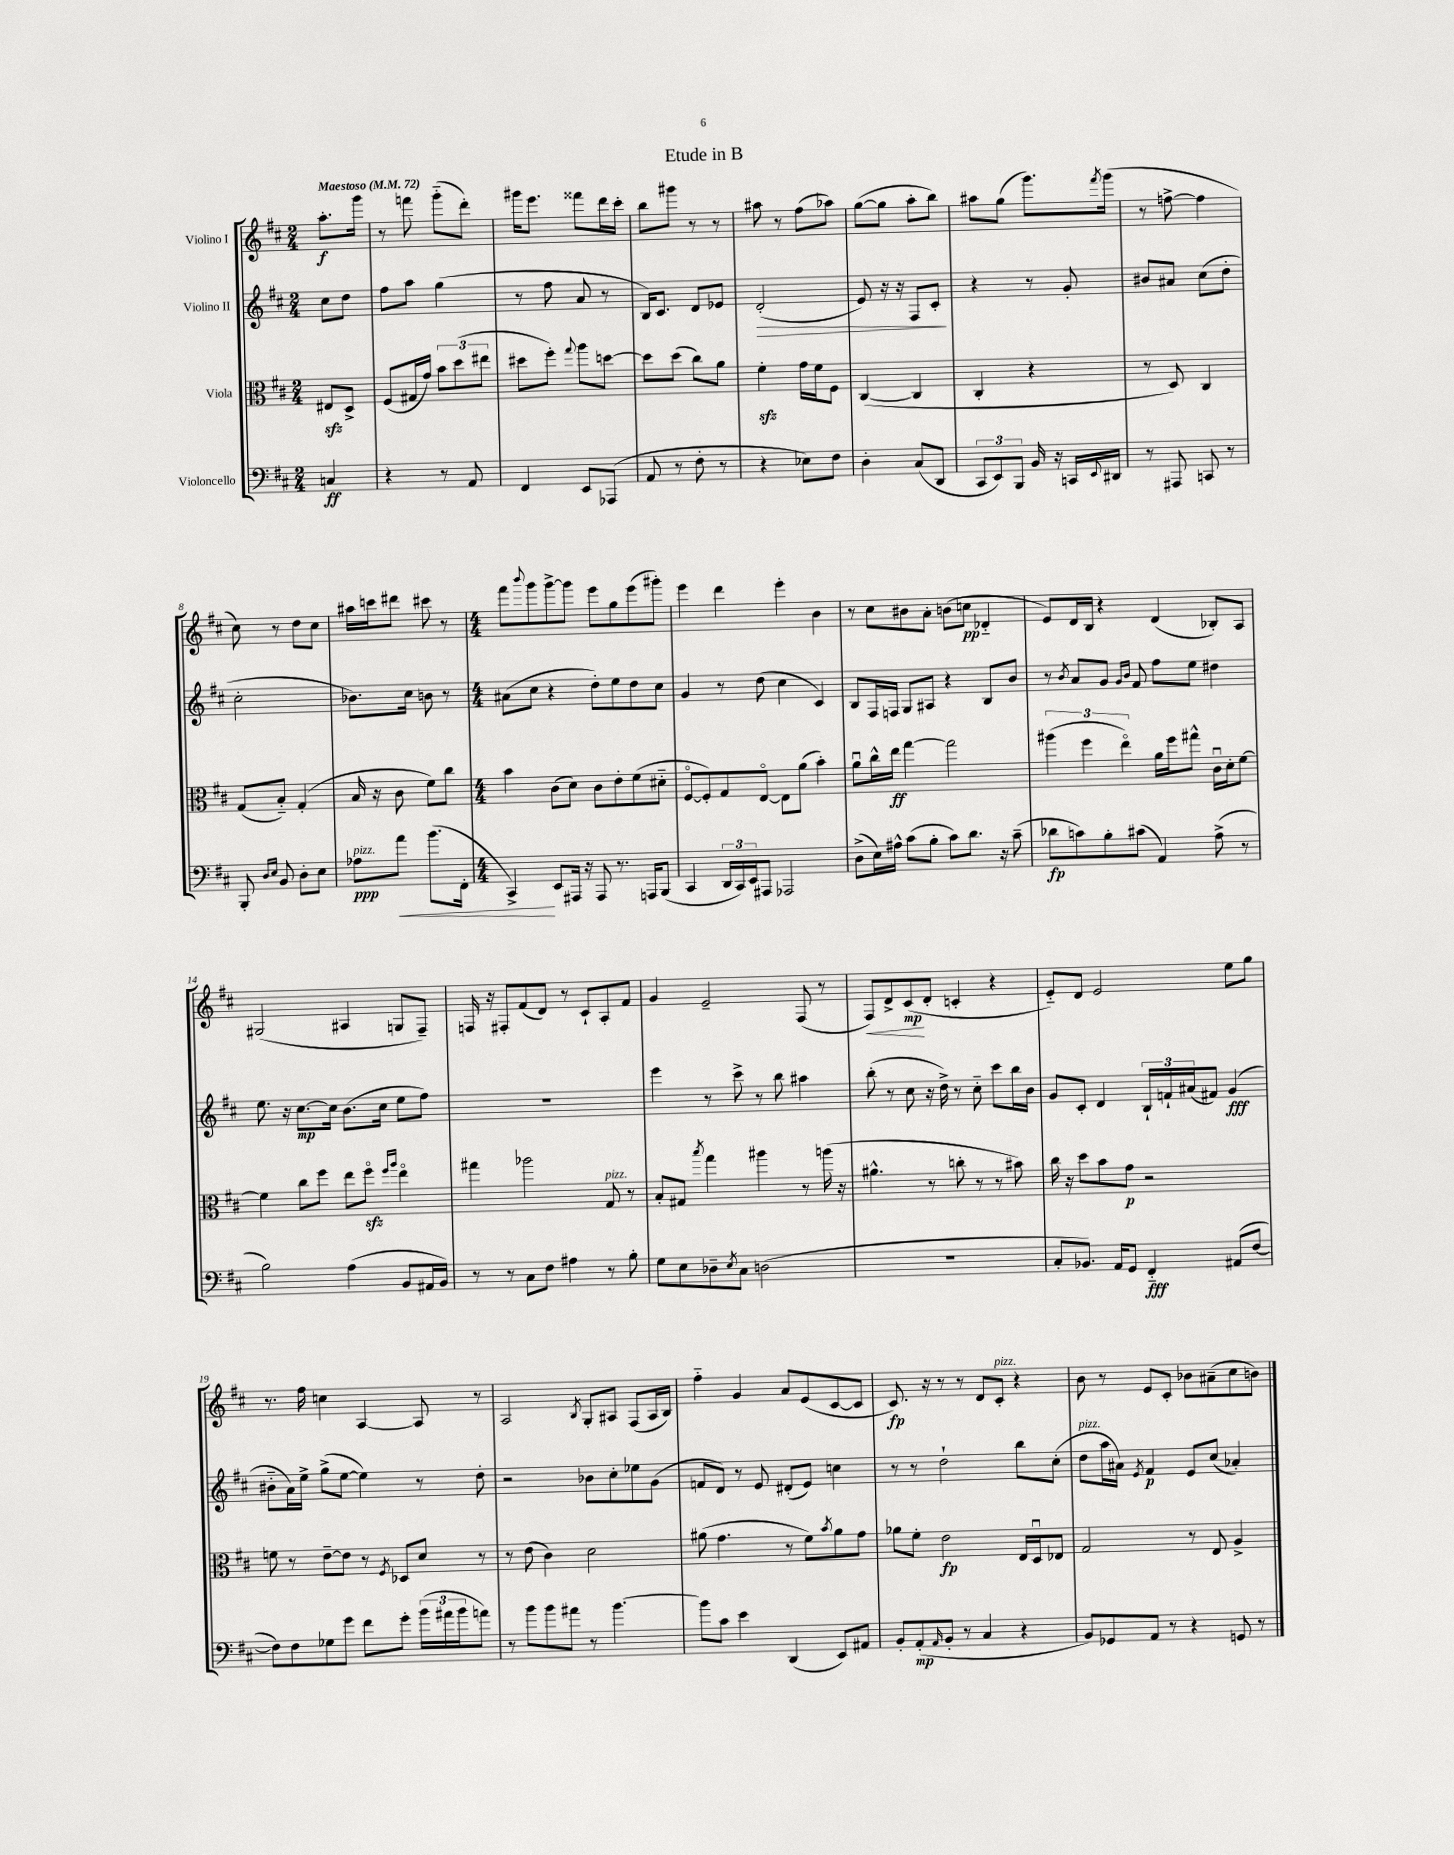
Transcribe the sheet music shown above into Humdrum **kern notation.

**kern	**kern	**kern	**kern
*staff4	*staff3	*staff2	*staff1
*clefF4	*clefC3	*clefG2	*clefG2
*k[f#c#]	*k[f#c#]	*k[f#c#]	*k[f#c#]
*M2/4	*M2/4	*M2/4	*M2/4
*MM72	*MM72	*MM72	*MM72
4C	8E#	8cc#	8.aa'
.	8D^	8dd	.
.	.	.	16ggg
=	=	=	=
4r	(8F#	8ff#	8r
.	16G#	8aa	8fff
.	16g)	.	.
8r	12b	(4gg	(8ggg'~
.	(12dd	.	.
8AA	.	.	8ddd')
.	12ee#	.	.
=	=	=	=
4FF#	8dd#	8r	16ggg#
.	.	.	8.eee
.	8ff#')	8ff#	.
.	8qqgg	.	.
8EE	8aa	8a	8fff##
(8AAA-	[8dd	8r	16ddd
.	.	.	16ccc#'
=	=	=	=
8AA	8dd]	16B)	8bb
.	.	8.c#	.
8r	(8dd	.	8ggg#
8F#'	8cc#)	8d	8r
8r	8a	8e-	8r
=	=	=	=
4r	4f#'	(2d'	8aa#
.	.	.	8r
8E-)	16g	.	(8ff#
.	16f#	.	.
8F#	8F#	.	8aa-)
=	=	=	=
4D'	([4C#	8e)	([8gg
.	.	16r	8gg]
.	.	16r	.
(8C#	4C#]	8F#	8aa'
8DD	.	8c#'	8bb)
=	=	=	=
12CC#	4C#'	4r	8aa#
12EE)	.	.	.
.	.	.	(8gg
12BBB	.	.	.
16BB	4r	8r	8.ggg)
16r	.	.	.
16CC	.	8g'	.
8qqEE	.	.	8qfff#
16DD#	.	.	(16ggg
=	=	=	=
8r	8r	8b#	8r
8AAA#	8D)	8a#	[8ff^
8CC	4C#	(8cc#	4ff]
8r	.	8dd'	.
=	=	=	=
8BBB'	(8G	2cc#'	8cc#)
16qqD	.	.	.
16qqE	.	.	.
8BB	8B'~)	.	8r
8D'	(4G'	.	8dd
8E	.	.	8cc#
=	=	=	=
8A-	16B	8.b-)	16aa#
.	16r	.	16ccc
8a	8c#	.	8ddd#
.	.	16cc#	.
(8.b	8f#)	8b	8ccc#
.	8cc#	8r	8r
16FF#'	.	.	.
=	=	=	=
*M4/4	*M4/4	*M4/4	*M4/4
4CC#^)	4b	(8a#	8fff#
.	.	.	8qqbbb
.	.	8cc#	8ggg
8EE	(8c#	4r	[8ggg^
16AAA#	8d)	.	8ggg]
16r	.	.	.
8AAA#	8c#	8dd')	8eee
8.r	8e'	8ee	8gg
.	(8f#	8dd	(8eee
16AAA	.	.	.
(8BBB	8d#'~	8cc#	8ggg#')
=	=	=	=
4CC#	[8F#o	4g	4eee
.	8F#'])	.	.
24DD	8G	8r	4ddd
24CC#)	.	.	.
24EE	.	.	.
8AAA#	[8Eo	(8dd	.
2AAA-	8E]	4cc#	4eee'
.	(8a	.	.
.	4b')	4c#)	4b
=	=	=	=
(8D^	8au	8B	8r
16E)	16cc#^^	16F#	8cc#
16A#^^	16ee	16F	.
(8c#	[4gg	8G	8b#
8B'	.	8A#	8a'
8c#)	2gg]	4r	(8b
8.d	.	.	8cc
.	.	8B	4d-'~
16r	.	.	.
(8c#~	.	8b	.
=	=	=	=
8d-	(6aa#	8r	8e)
.	.	8qb	.
8c)	.	8a	16d
.	6ff#	.	.
.	.	.	16B
8B'	.	8g	4r
.	6eeo)	.	.
.	.	16qqg	.
.	.	16qqb	.
(8c#	.	8f#	.
4AA)	16a	8ff#	(4d
.	16ff#	.	.
.	8gg#^^	8ee	.
(8A^	16c#u	4dd#	8B-')
.	16d'	.	.
8r	[8f#	.	8A
=	=	=	=
2B)	4f#]	8.ee	(2G#
.	.	16r	.
.	8cc#	[8.cc#	.
.	8ff#	.	.
.	.	16cc#]	.
(4A	8ee	(8.b	4A#
.	8ff#o	.	.
.	.	16cc#	.
.	16qqff#	.	.
.	16qqaa	.	.
8BB	4eeo	8ee	8G
16AA#	.	8ff#)	8F#~)
16BB)	.	.	.
=	=	=	=
8r	4gg#	1r	16F
.	.	.	16r
8r	.	.	8F#'
8C#	2aa-	.	(8f#
8F#	.	.	8d)
4A#	.	.	8r
.	.	.	8c#`
8r	8G	.	8A'
8B'	8r	.	8f#
=	=	=	=
8G	8B'	4eee	4g
8E	8G#	.	.
.	8qbb	.	.
8D-~	4gg	8r	2e~
8qE	.	.	.
8C#	.	8ccc#^	.
(2D	4aa#	8r	.
.	.	8bb	.
.	8r	4aa#	(8F#
.	(16aa	.	8r
.	16r	.	.
=	=	=	=
1r	4.a#^^	(8bb'	8F#)
.	.	8r	8d^
.	.	8cc#	(8c#
.	8r	16r	8d'
.	.	16dd^)	.
.	8cc'	8r	4c'
.	8r	8cc#'~	.
.	8r	8ccc#	4r
.	8b#)	16bb	.
.	.	16b	.
=	=	=	=
8C#'	16cc#	8g	8e'~)
.	16r	.	.
8.BB-)	8dd	8c#'	8d
.	8b	4d	2e
16AA	.	.	.
8GG	8g	.	.
4FF#'~	2r	24B`	.
.	.	24f`	.
.	.	(24a#	.
.	.	8f#)	.
(8AA#	.	(4g	8ee
[8F#	.	.	8gg
=	=	=	=
8F#])	8f	8b#'~	8.r
8F#	8r	16a)	.
.	.	16ee^	16ff#
8G-	[8e~	(8gg^	4cc
8g	8e]	[8ee	.
8f#	8r	4ee])	[4A
.	8qF#	.	.
8g'	8D-	.	.
(24b	8d	8r	8A]
24a#	.	.	.
24b	.	.	.
8a)	8r	8dd'	8r
=	=	=	=
8r	8r	2r	2A
8b	(8e	.	.
8b	4c#)	.	.
8a#	.	.	.
.	.	.	8qB
8r	2d	8b-	8G'
[4.b	.	8cc#'	8A#
.	.	8ee-	(8F#
.	.	(8g	16A#
.	.	.	16B)
=	=	=	=
8b]	(8a#	8f	4ff#'~
8c#	4.g	8d)	.
4e	.	8r	4g
.	.	8e	.
(4DD	8r	(8d#'	8a
.	8f#)	8e)	(8e
.	8qb	.	.
8EE)	8a#	4cc	[8c#
8AA#	8g	.	8c#]
=	=	=	=
8BB'	8a-	8r	8.c#)
(8AA'	8f#'	8r	.
.	.	.	16r
16qqAA	.	.	.
8BB'	2e	2dd`	8r
8r	.	.	8r
4C#	.	.	8d
.	.	.	8c#'
4r	16E	8bb	4r
.	16Du	.	.
.	8E-	(8cc#'	.
=	=	=	=
8BB)	2G	8dd	8b
8GG-	.	16aa	8r
.	.	16a#)	.
.	.	8qe	.
8AA	.	4f#	8e
8r	.	.	8c#'
4r	8r	8e	8b-
.	8E	(8cc#	(8a#~
8GG	4A^	4a-')	8cc#
8r	.	.	8b)
==	==	==	==
*-	*-	*-	*-
